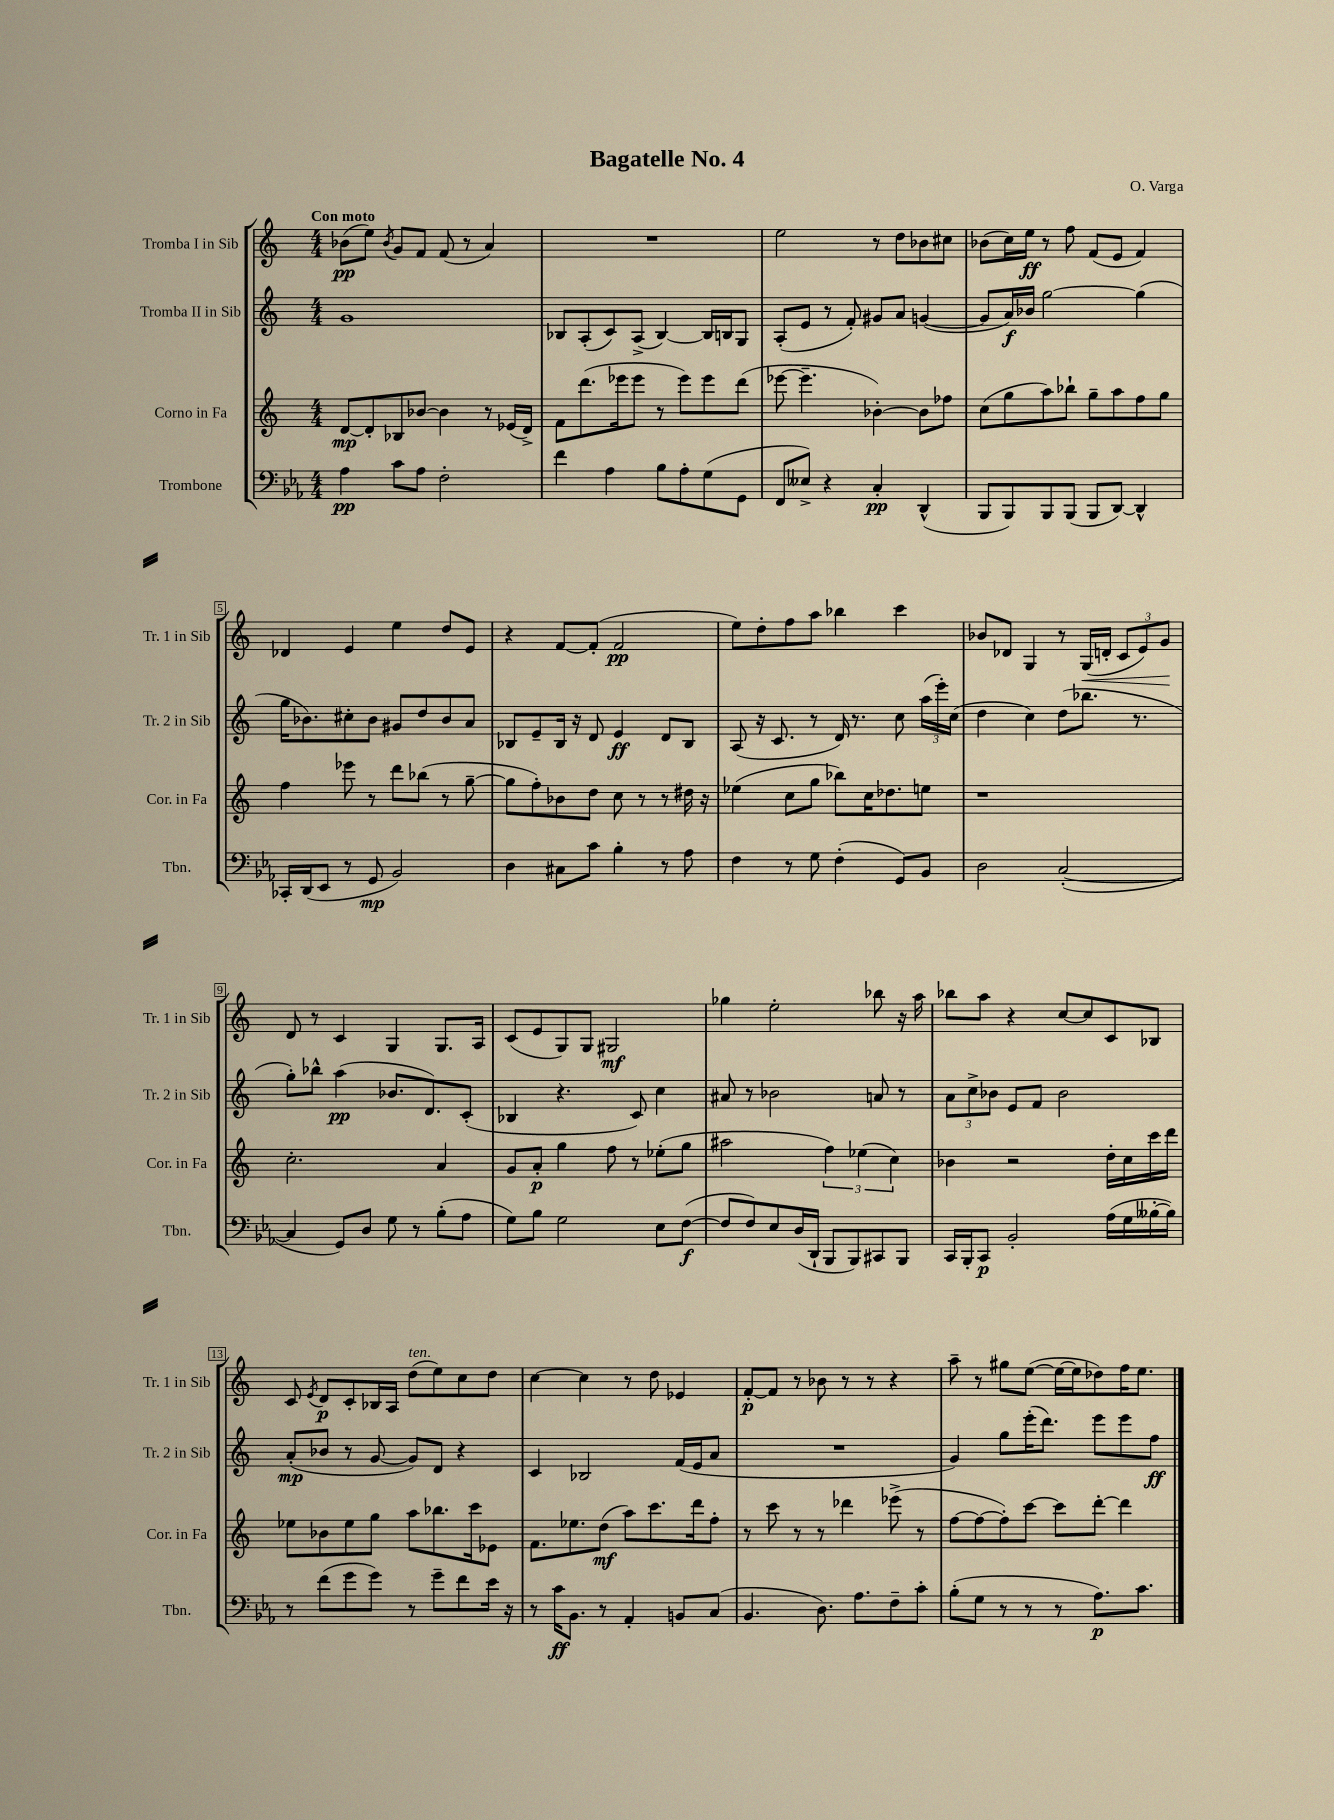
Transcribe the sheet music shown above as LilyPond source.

\header { title = "Bagatelle No. 4" composer = "O. Varga" }
<<
\new StaffGroup <<
\new Staff = "s0" \with { instrumentName = "Tromba I in Sib" shortInstrumentName = "Tr. 1 in Sib" } {
    \clef treble \key c \major \numericTimeSignature \time 4/4 \tempo "Con moto"
    \autoBeamOff bes'8[\pp( e''8]) \acciaccatura { bes'8 } g'8[ f'8] f'8( r8 a'4) |
    R1 |
    e''2 r8 d''8[ bes'8 cis''8] |
    bes'8[( c''16) e''16]\ff r8 f''8 f'8[( e'8] f'4) |
    des'4 e'4 e''4 d''8[ e'8] |
    r4 f'8[~ f'8]-.( f'2\pp |
    e''8[) d''8-. f''8 a''8] bes''4 c'''4 |
    bes'8[ des'8] g4 r8 g16[\<( d'16]-. \tuplet 3/2 { c'8[ e'8) g'8]\! } |
    d'8 r8 c'4 g4 g8.[ a16] |
    c'8[( e'8 g8) g8] gis2\mf |
    ges''4 e''2-. bes''8 r16 a''16 |
    bes''8[ a''8] r4 c''8[~ c''8 c'8 bes8] |
    c'8 \acciaccatura { e'8 } d'8[\p c'8-. bes16 a16] d''8[^\markup { \italic "ten." }( e''8) c''8 d''8] |
    c''4~ c''4 r8 d''8 ees'4 |
    f'8[~-.\p f'8] r8 bes'8 r8 r8 r4 |
    a''8-- r8 gis''8[ e''8]~( e''16[~ e''16 des''8) f''16 e''8.] \bar "|." |
}
\new Staff = "s1" \with { instrumentName = "Tromba II in Sib" shortInstrumentName = "Tr. 2 in Sib" } {
    \clef treble \key c \major \numericTimeSignature \time 4/4
    \autoBeamOff g'1 |
    bes8[ a8-.( c'8) a8]->( bes4~) bes16[ b16 g8] |
    a8[-.( e'8] r8 f'8-.) gis'8[ a'8] g'4~( |
    g'8[ a'16\f) bes'16] g''2~ g''4( |
    g''16[ bes'8.) cis''8-. bes'8] gis'8[ d''8 bes'8 a'8] |
    bes8[ e'8-- bes16] r16 d'8 e'4\ff d'8[ bes8] |
    a8( r16 c'8. r8 d'16) r8. c''8 \tuplet 3/2 { a''16[( e'''16-.) c''16]( } |
    d''4 c''4) d''8[( bes''8.] r8. |
    g''8[-.) bes''8]-^ a''4\pp( bes'8.[ d'8.) c'8]-.( |
    bes4 r4. c'8) c''4 |
    ais'8 r8 bes'2 a'8 r8 |
    \tuplet 3/2 { a'8[ c''8-> bes'8] } e'8[ f'8] bes'2 |
    a'8[-.\mp( bes'8] r8 g'8~ g'8[) d'8] r4 |
    c'4 bes2 f'16[( e'16 a'8] |
    R1 |
    g'4) g''8[ e'''16-.( d'''8.]) e'''8[ e'''8 f''8]\ff \bar "|." |
}
\new Staff = "s2" \with { instrumentName = "Corno in Fa" shortInstrumentName = "Cor. in Fa" } {
    \clef treble \key c \major \numericTimeSignature \time 4/4
    \autoBeamOff d'8[~\mp d'8-. bes8 bes'8]~ bes'4 r8 ees'16[( d'16]->) |
    f'8[ d'''8.( ees'''16 ees'''8] r8 ees'''8[) ees'''8 d'''8]( |
    ees'''8~ ees'''4.-- bes'4~-.) bes'8[ fes''8] |
    c''8[( g''8 a''8) bes''8]-! g''8[-- a''8 f''8 g''8] |
    f''4 ees'''8 r8 d'''8[ bes''8]( r8 g''8~-- |
    g''8[ f''8-.) bes'8 d''8] c''8 r8 r8 dis''16 r16 |
    ees''4( c''8[ g''8] bes''8[) c''16 des''8. e''8] |
    r1 |
    c''2.-. a'4 |
    g'8[ a'8]-.\p g''4 f''8 r8 ees''8[-.( g''8] |
    ais''2 \tuplet 3/2 { f''4) ees''4( c''4) } |
    bes'4 r2 d''16[-. c''16 c'''16 d'''16] |
    ees''8[ bes'8 ees''8 g''8] a''8[ bes''8. c'''16 ees'8] |
    f'8.[ ees''8. d''8]\mf( a''8[) c'''8. d'''16 f''8]-. |
    r8 c'''8 r8 r8 des'''4 ees'''8->( r8 |
    f''8[~ f''8~ f''8-.) c'''8]~ c'''8[ d'''8]~-. d'''4 \bar "|." |
}
\new Staff = "s3" \with { instrumentName = "Trombone" shortInstrumentName = "Tbn." } {
    \clef bass \key ees \major \numericTimeSignature \time 4/4
    \autoBeamOff aes4\pp c'8[ aes8] f2-. |
    f'4 aes4 bes8[ aes8-. g8( g,8] |
    f,8[ eeses8]->) r4 c4-.\pp d,4-^( |
    bes,,8[ bes,,8) bes,,8 bes,,8]( bes,,8[ d,8]~) d,4-^ |
    ces,16[-. d,16( ees,8] r8 g,8\mp bes,2) |
    d4 cis8[ c'8] bes4-. r8 aes8 |
    f4 r8 g8 f4-.( g,8[) bes,8] |
    d2 c2~-.( |
    c4 g,8[) d8] g8 r8 bes8[-.( aes8] |
    g8[) bes8] g2 ees8[ f8]~\f( |
    f8[ f8) ees8 d16( d,16]-! bes,,8[ bes,,8) cis,8 bes,,8] |
    c,16[ bes,,16-. c,8]\p bes,2-. aes16[( g16 beses16~-. beses16]) |
    r8 f'8[( g'8 g'8]) r8 g'8[-- f'8 ees'16] r16 |
    r8 c'16[\ff bes,8.] r8 aes,4-. b,8[ c8]( |
    bes,4. d8.) aes8.[ f8-- c'8]-. |
    bes8[-.( g8] r8 r8 r8 aes8.[\p) c'8.] \bar "|." |
}
>>
>>
\layout { \context { \Score \override BarNumber.stencil = #(make-stencil-boxer 0.1 0.3 ly:text-interface::print) } }
